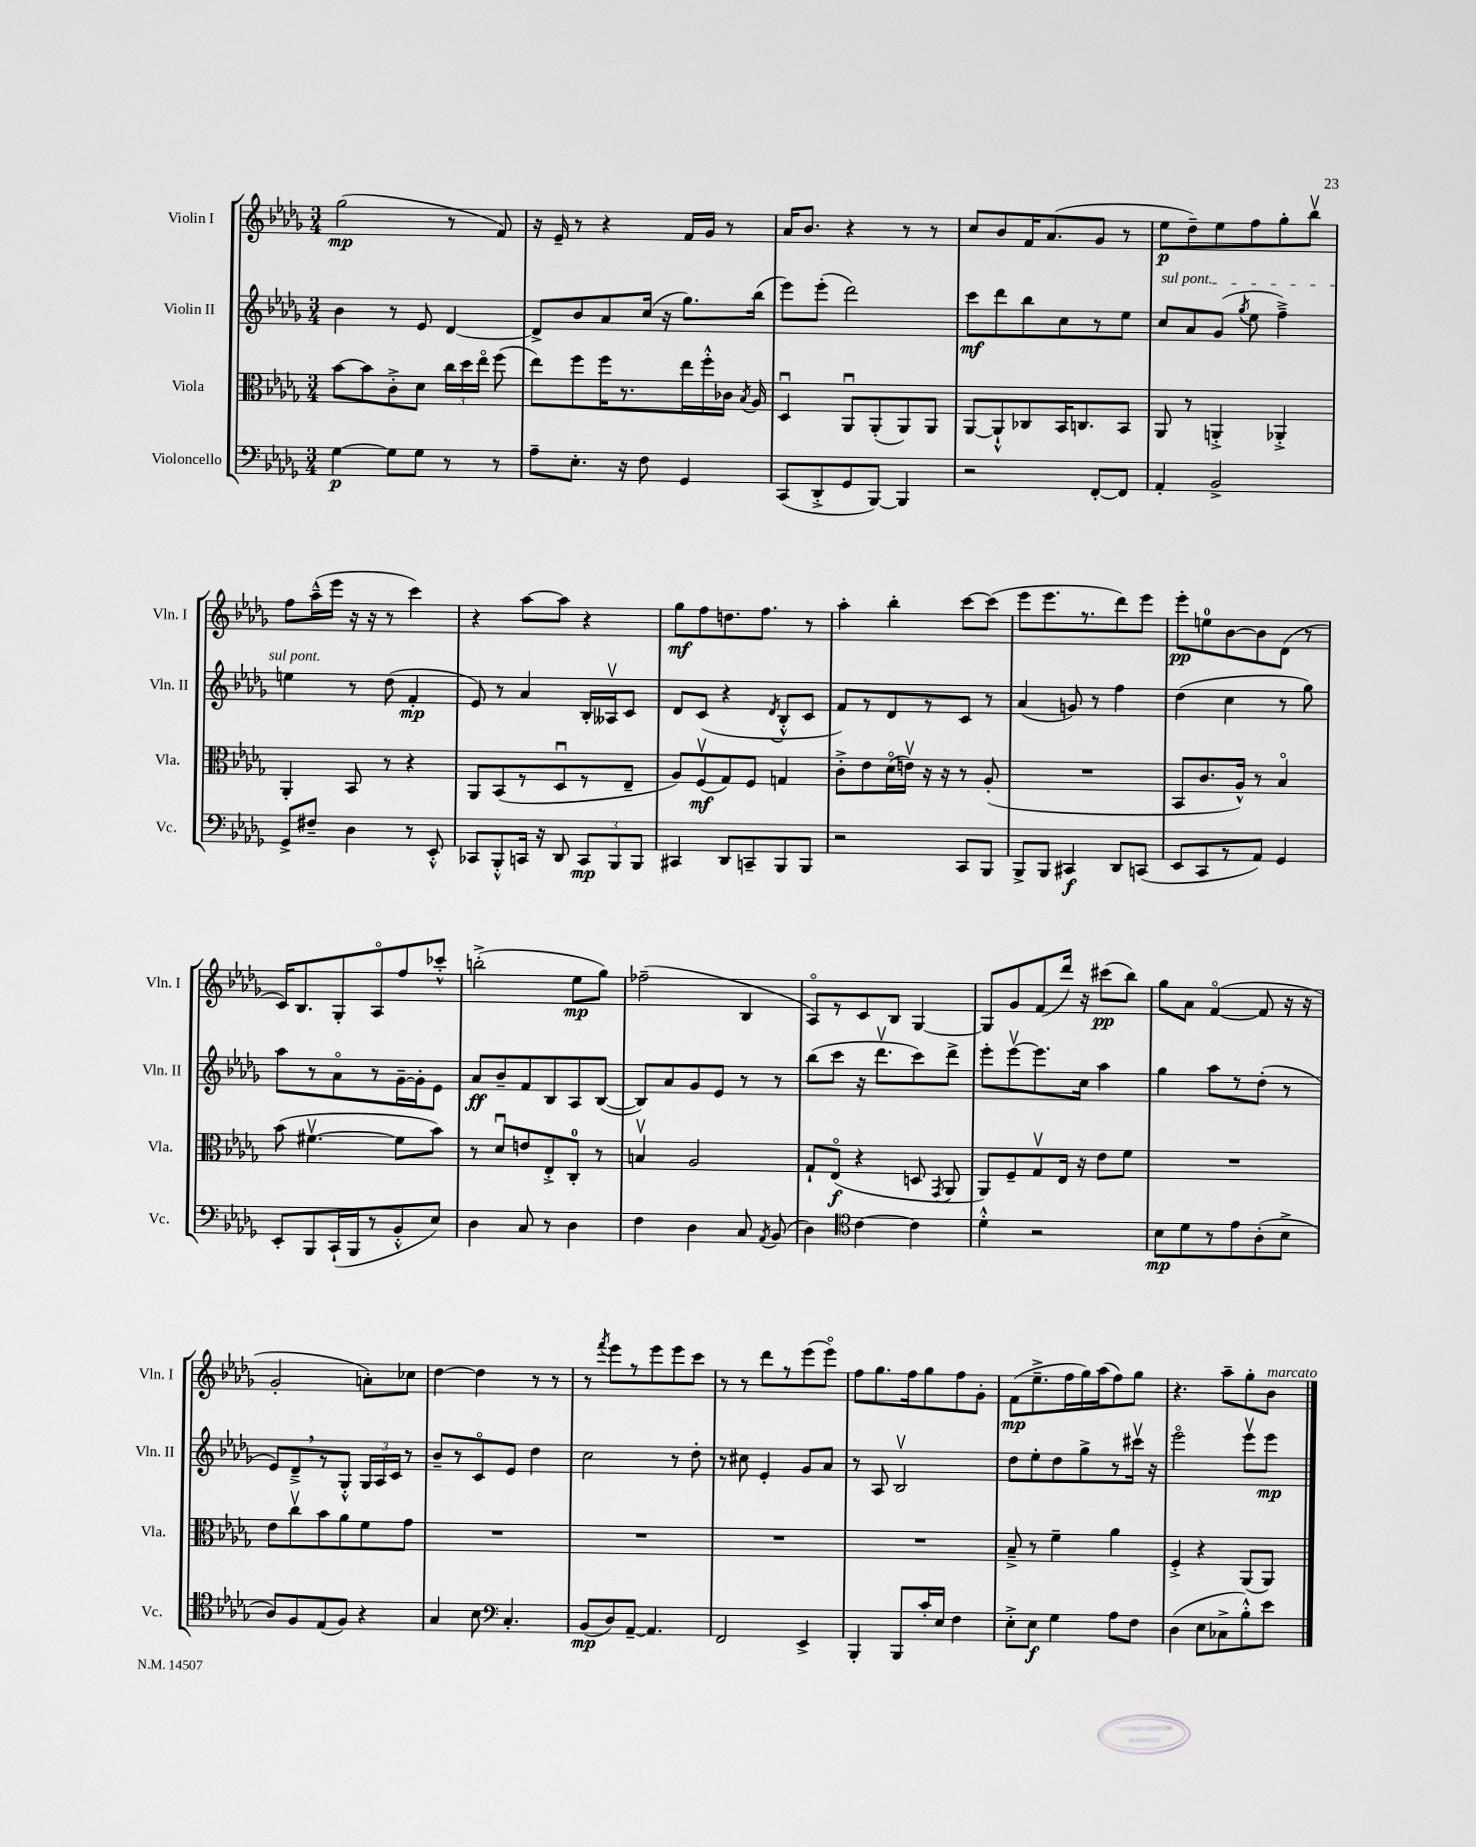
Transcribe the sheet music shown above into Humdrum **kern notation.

**kern	**kern	**kern	**kern
*staff4	*staff3	*staff2	*staff1
*clefF4	*clefC3	*clefG2	*clefG2
*k[b-e-a-d-g-]	*k[b-e-a-d-g-]	*k[b-e-a-d-g-]	*k[b-e-a-d-g-]
*M3/4	*M3/4	*M3/4	*M3/4
[4G-\	[8b-\L	4b-\	(2gg-\
.	8b-\]	.	.
8G-\]L	8c'^\	8r	.
8G-\J	8d-\J	8e-/	.
8r	24cc\LL	[4d-/	8r
.	24dd-\	.	.
.	24ee-o\JJ	.	.
8r	(8ff\	.	8f/)
=	=	=	=
8A-~\L	8ee-\L)	8d-^/]L	16r
.	.	.	16e-~/
8.E-'\J	8ff\	8b-/	8r
.	16ff\K	8a-/	4r
16r	8.r	.	.
8F\	.	(16cc/Jk	.
.	.	16r	.
4GG-/	16ee-\L	8.gg-\L)	16f/LL
.	16ff'^^\	.	16g-/JJ
.	16c-\JJ	.	8r
.	8qB-/	.	.
.	16A-/	(16bb-\Jk	.
=	=	=	=
(8CC/L	4D-u/	8eee-\L)	16a-/LK
.	.	.	8.b-/J
8DD-'^/	.	(8eee-'\J	.
8GG-/	8AA-u/L	2ddd-\)	4r
[8BBB-/J)	(8AA-'/	.	.
4BBB-/]	8AA-/)	.	8r
.	8AA-/J	.	8r
=	=	=	=
2r	[8AA-/L	8ccc\L	8cc/L
.	8AA-`^^/]	8ddd-\	8b-/
.	8C-/	8bb-\	16f/K
.	.	.	(8.a-/
.	16BB-/K	8cc\	.
.	8.C/	.	.
[8FF'/L	.	8r	8g-/J
8FF/]J	8BB-/J	8ee-\J	8r
=	=	=	=
4AA-'/	8AA-/	8cc/L	8ee-\L
.	8r	8a-/	8dd-~\)
2BB-^/	4AA'^/	(8g-/J	8ee-\
.	.	8qgg-/	.
.	.	8ee-\	8ff\
.	4AA-'^/	4ff~^\)	8gg-'\
.	.	.	8bb-v\J
=	=	=	=
8GG-^/L	4AA-'/	4ee\	8ff\L
8F#~/J	.	.	(16aa-~^^\L
.	.	.	16eee-\JJ
4D-\	8BB-/	8r	16r
.	.	.	16r
.	8r	(8dd-\	8r
8r	4r	4f'/	4ccc\)
8EE-'^^/	.	.	.
=	=	=	=
8CC-/L	8AA-/L	8e-/)	4r
8BBB-'^^/	(8BB-/	8r	.
16CC/Jk	8r	4a-/	[8aa-\L
16r	.	.	.
8DD-/	8D-u/	.	8aa-\]J
12CC/L	8r	16B-'/LL	4r
.	.	16A--v/J	.
12BBB-/	.	.	.
.	8E-~/J	8c/J	.
12BBB-/J	.	.	.
=	=	=	=
4CC#/	8A-/L)	8d-/L	8gg-\L
.	(8Fv/	(8c/J	8ff\
8DD-/L	8G-/)	4r	8.dd\
8CC~/	8F/J	.	.
.	.	.	8.ff\J
.	.	8qd-/	.
8BBB-/	4G/	8B-'^^/L	.
8BBB-/J	.	8c/J	8r
=	=	=	=
2r	8c'^\L	8f/L)	4aa-'\
.	8e-\	8r	.
.	(16d-o\L	8d-/	4bb-'\
.	16ev\JJ)	.	.
.	16r	8r	.
.	16r	.	.
8CC/L	8r	8c/J	[8ccc\L
8BBB-/J	(8A-'/	8r	(8ccc\]J
=	=	=	=
8BBB-^/L	2.r	(4a-/	8eee-\L
8BBB-/J	.	.	8.eee-\
4CC#/	.	8g/)	.
.	.	.	8.r
.	.	8r	.
8DD-/L	.	4ff\	8ddd-\)
(8CC/J	.	.	8eee-\J
=	=	=	=
8EE-/L	8BB-/L	(4dd-\	8eee-'\L
8CC/	8.c/	.	8ee\
8r	.	4cc\	[8b-\
.	16A-^^/Jk)	.	.
8AA-/J)	8r	.	8b-\]
4GG-/	4B-o/	8r	(8d-\J
.	.	8gg-\)	8r
=	=	=	=
8EE-'/L	(8b-\	8aa-\L	16c/LK)
.	.	.	8.B-/
8BBB-/	[4.f#v\	8r	.
(16CC`/L	.	8a-o\	8G-'/
16BBB-/J	.	.	.
8r	.	8r	8A-o/
8BB-'^^/	8f#\]L	[16g-~\L	8ff/
.	.	16g-'\]J	.
8E-/J)	8b-\J)	8e-\J	8ccc-'^^/J
=	=	=	=
4D-\	8r	8a-/L	(2bb'^\
.	8d-u/L	8b-~/	.
8C/	8e/	8f/	.
8r	8E-'^/	8B-/	.
4D-\	8C'/J	8A-/	8ee-\L
.	8r	([8B-/J	8gg-\J)
=	=	=	=
4F\	4Bv/	8B-/]L)	(2ff-~\
.	.	8a-/	.
4D-\	2A-/	8g-/	.
.	.	8e-/J	.
8C/	.	8r	4B-/
8qAA-/	.	.	.
(8BB-/	.	8r	.
=	=	=	=
4D-\)	8G-`/L	(8bb-\L	8A-o/L)
.	(8E-o/J	8ccc\J	8r
*clefC4	*	*	*
[4c\	4r	16r	8c/
.	.	8.ddd-v\L	.
.	.	.	8B-/J
4c\]	8D/	8ccc\)	[4G-/
.	8qGG-/	.	.
.	8AA-/	8ddd-^\J	.
=	=	=	=
4d-'^^\	8AA-/L)	8eee-'\L	8G-/]L
.	8F~/	[8eee-v\	8g-/
2r	8G-v/	8.eee-\]	(8f/
.	16E-/Jk	.	16ddd-/Jk)
.	16r	16cc\Jk	16r
.	8e-\L	4aa-\	(8ccc#\L
.	8f\J	.	8bb-\J)
=	=	=	=
8B-\L	2.r	4gg-\	8gg-\L
8d-\	.	.	8a-\J
8r	.	8aa-\L	([4fo/
8e-\	.	8r	.
(8A-'\	.	(8dd-'\J	8f/]
8B-^\J	.	8r	16r
.	.	.	16r
=	=	=	=
8A-/L)	8e-\L	8e-/L)	2g-'/
8F/	8ccv\	8d-~^/	.
(8E-/	8b-\	8r	.
8F/J)	8a-\	8G-'^^/J	.
4r	8f\	24G-/LL	8a'\L)
.	.	24A-/	.
.	.	24c/JJ	.
.	8g-\J	8r	8cc-\J
=	=	=	=
4G-/	2.r	8b-~/L	[4dd-\
.	.	8r	.
8B-\	.	8co/	4dd-\]
*clefF4	*	*	*
4.C'/	.	8e-/J	.
.	.	4dd-\	8r
.	.	.	8r
=	=	=	=
(8BB-/L	2.r	2cc\	8r
.	.	.	8qfff/
8D-/)	.	.	8eee-\L
[8AA-~/J	.	.	8r
4.AA-/]	.	.	8eee-\
.	.	8r	8eee-\
.	.	8dd-'\	8ccc\J
=	=	=	=
2FF/	2.r	8r	8r
.	.	8cc#\	8r
.	.	4e-'/	8ddd-\L
.	.	.	8r
4EE-^/	.	8g-/L	(8eee-\
.	.	8a-/J	8eee-o\J)
=	=	=	=
4BBB-'/	2.r	8r	8ff\L
.	.	8A-/	8.gg-\
8BBB-/L	.	2B-v/	.
.	.	.	16ff\k
16c'/L	.	.	8gg-\
16E-/JJ	.	.	.
4F\	.	.	8ff\
.	.	.	8g-'\J
=	=	=	=
8E-'^\L	8B-~^/	8dd-\L	(8f\L
8E-\J	8r	8ee-'\	8.ee-~^\
4G-\	4f~\	8dd-\	.
.	.	.	16ff\L
.	.	8gg-^\	16gg-\)
.	.	.	(16aa-\J
8A-\L	4a-\	8r	8ff\)
8F\J	.	16ccc#v\Jk	8gg-\J
.	.	16r	.
=	=	=	=
(4D-\	4F'^/	2eee-o\	4.r
8E-\L	4r	.	.
8C-^\	.	.	8aa-~\L
8B-'^^\)	(8AA-/L	8eee-v\L	8gg-'\
8e-\J	8AA-/J)	8eee-\J	8b-\J
==	==	==	==
*-	*-	*-	*-
